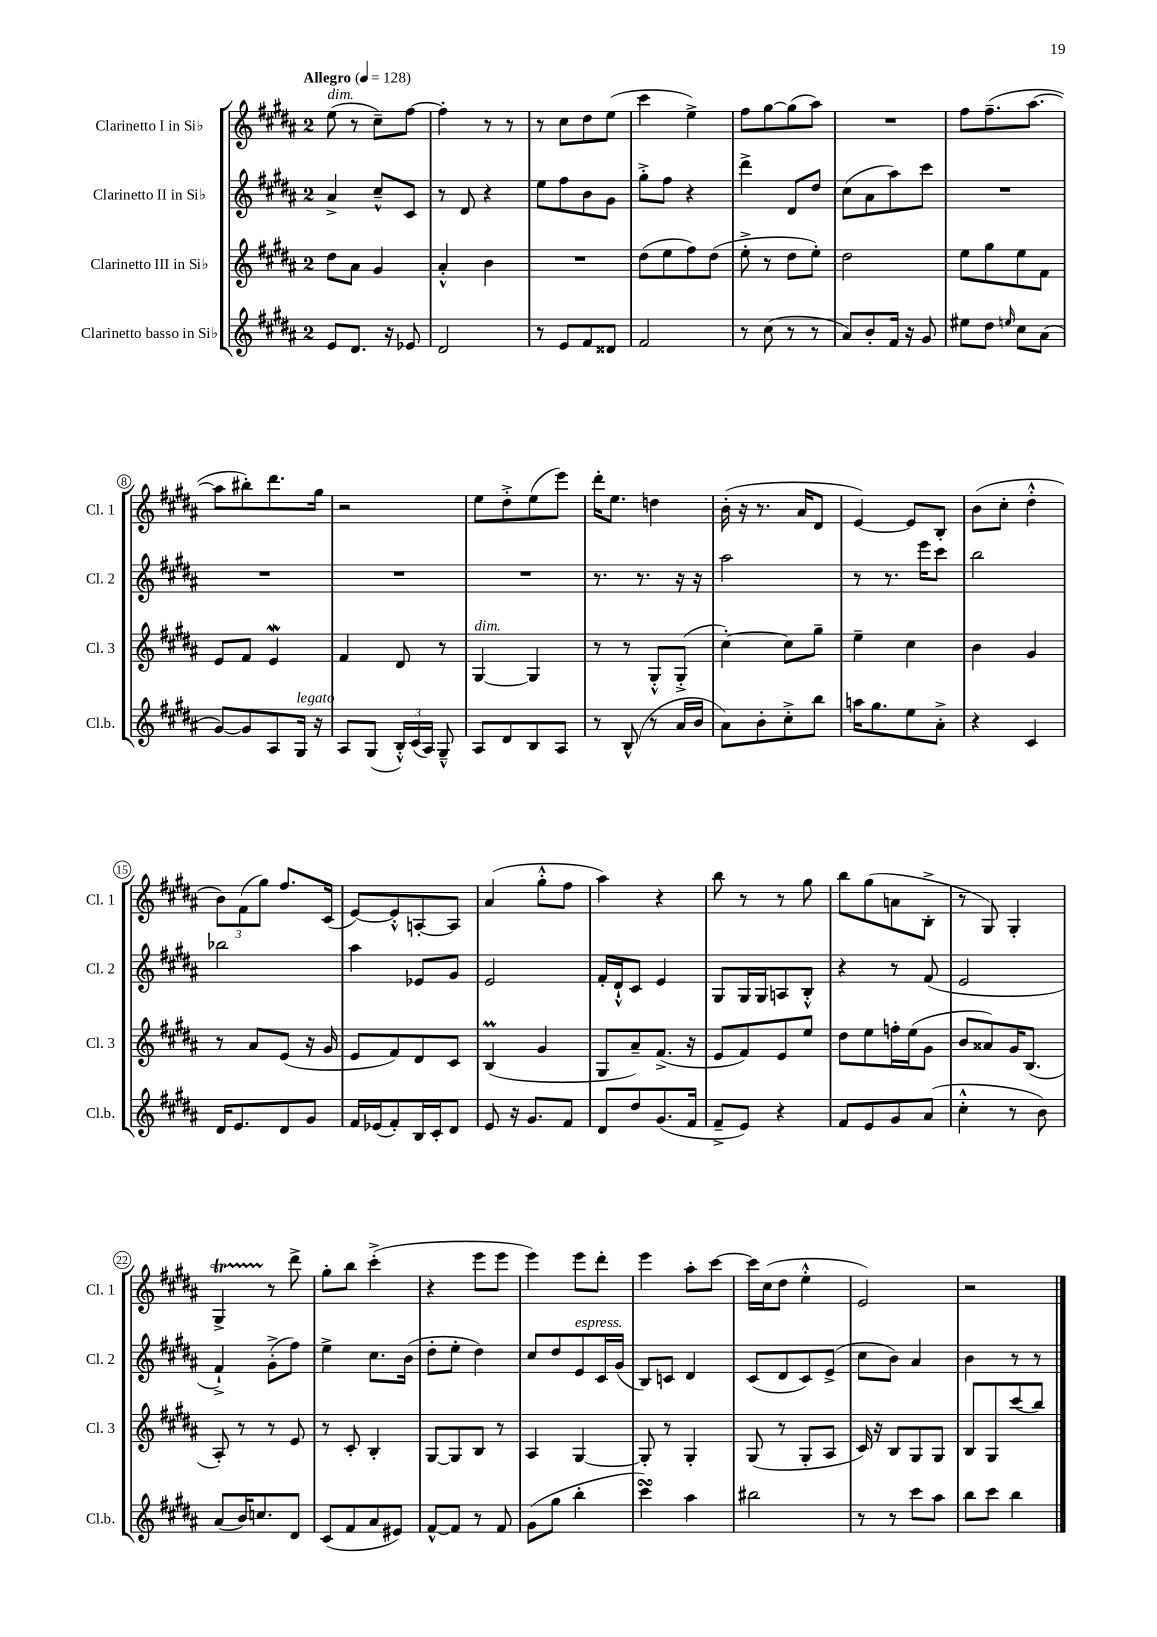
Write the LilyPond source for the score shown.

<<
\new StaffGroup <<
\new Staff = "s0" \with { instrumentName = "Clarinetto I in Sib" shortInstrumentName = "Cl. 1" } {
    \clef treble \key b \major \once \override Staff.TimeSignature.style = #'single-digit \time 2/4 \tempo "Allegro" 4 = 128
    \autoBeamOff e''8^\markup { \italic "dim." }( r8 cis''8[--) fis''8]~ |
    fis''4-. r8 r8 |
    r8 cis''8[ dis''8 e''8]( |
    cis'''4 e''4->) |
    fis''8[ gis''8~ gis''8( ais''8]) |
    R2 |
    fis''8[ fis''8.--( ais''8.]~ |
    ais''8[ bis''8-.) dis'''8. gis''16] |
    r2 |
    e''8[ dis''8-.-> e''8( e'''8]) |
    dis'''16[-. e''8.] d''4 |
    b'16-.( r16 r8. ais'16[ dis'8] |
    e'4~) e'8[ b8]-. |
    b'8[( cis''8]-. dis''4-.-^ |
    \tuplet 3/2 { b'8[) fis'8( gis''8]) } fis''8.[ cis'16]( |
    e'8[~) e'8-.-^ a8~-. a8] |
    ais'4( gis''8[-.-^ fis''8] |
    ais''4) r4 |
    b''8 r8 r8 gis''8 |
    b''8[ gis''8( a'8 b8]-.-> |
    r8 gis8) gis4-. |
    gis4->\startTrillSpan r8\stopTrillSpan dis'''8-> |
    gis''8[-. b''8] cis'''4-.->( |
    r4 e'''8[ e'''8] |
    e'''4) e'''8[ dis'''8]-. |
    e'''4 ais''8[-. cis'''8]~ |
    cis'''16[ cis''16( dis''8] e''4-.-^ |
    e'2) |
    r2 \bar "|." |
}
\new Staff = "s1" \with { instrumentName = "Clarinetto II in Sib" shortInstrumentName = "Cl. 2" } {
    \clef treble \key b \major \once \override Staff.TimeSignature.style = #'single-digit \time 2/4
    \autoBeamOff ais'4-> cis''8[---^ cis'8] |
    r8 dis'8 r4 |
    e''8[ fis''8 b'8 gis'8] |
    gis''8[-.-> fis''8] r4 |
    dis'''4-> dis'8[ dis''8] |
    cis''8[( ais'8 ais''8) cis'''8] |
    R2 |
    R2 |
    R2 |
    R2 |
    r8. r8. r16 r16 |
    ais''2 |
    r8 r8. e'''16[ cis'''8] |
    b''2 |
    bes''2 |
    ais''4 ees'8[ gis'8] |
    e'2 |
    fis'16[-. dis'16-!-^ cis'8] e'4 |
    gis8[ gis16 gis16 a8 b8]-.-^ |
    r4 r8 fis'8( |
    e'2 |
    fis'4-!->) gis'8[-.->( fis''8]) |
    e''4-> cis''8.[ b'16]( |
    dis''8[-. e''8]-. dis''4) |
    cis''8[ dis''8 e'8^\markup { \italic "espress." } cis'16 gis'16]( |
    b8[) c'8] dis'4 |
    cis'8[( dis'8 cis'8) e'8]->( |
    cis''8[ b'8]) ais'4 |
    b'4 r8 r8 \bar "|." |
}
\new Staff = "s2" \with { instrumentName = "Clarinetto III in Sib" shortInstrumentName = "Cl. 3" } {
    \clef treble \key b \major \once \override Staff.TimeSignature.style = #'single-digit \time 2/4
    \autoBeamOff dis''8[ ais'8] gis'4 |
    ais'4-.-^ b'4 |
    R2 |
    dis''8[( e''8 fis''8) dis''8]( |
    e''8-.-> r8 dis''8[ e''8]-.) |
    dis''2 |
    e''8[ gis''8 e''8 fis'8] |
    e'8[ fis'8] e'4\mordent |
    fis'4 dis'8 r8 |
    gis4~^\markup { \italic "dim." } gis4 |
    r8 r8 gis8[-.-^ gis8]-.->( |
    cis''4~-.) cis''8[ gis''8]-- |
    e''4-- cis''4 |
    b'4 gis'4 |
    r8 ais'8[ e'8]( r16 gis'16 |
    e'8[ fis'8) dis'8 cis'8] |
    b4\prall( gis'4 |
    gis8[ ais'8--) fis'8.]->( r16 |
    e'8[ fis'8) e'8 e''8] |
    dis''8[ e''8 f''16-. e''16( gis'8] |
    b'8[ aisis'8) gis'16 b8.]( |
    ais8-.) r8 r8 e'8 |
    r8 cis'8-. b4-. |
    gis8[~ gis8 b8] r8 |
    ais4 gis4~ |
    gis8-. r8 gis4-. |
    gis8( r8 gis8[-. ais8] |
    cis'16) r16 b8[ gis8 gis8] |
    b8[ gis8 cis'''8( b''8]) \bar "|." |
}
\new Staff = "s3" \with { instrumentName = "Clarinetto basso in Sib" shortInstrumentName = "Cl.b." } {
    \clef treble \key b \major \once \override Staff.TimeSignature.style = #'single-digit \time 2/4
    \autoBeamOff e'8[ dis'8.] r16 ees'8 |
    dis'2 |
    r8 e'8[ fis'8 disis'8] |
    fis'2 |
    r8 cis''8( r8 r8 |
    ais'8[) b'8-. fis'16] r16 gis'8 |
    eis''8[ dis''8] \grace { e''16 } cis''8[ ais'8]( |
    gis'8[~) gis'8 ais8 gis16]^\markup { \italic "legato" } r16 |
    ais8[ gis8]( \tuplet 3/2 { b16[-.-^) cis'16( ais16]) } gis8---^ |
    ais8[ dis'8 b8 ais8] |
    r8 b8-^( r8 ais'16[ b'16] |
    ais'8[) b'8-. cis''8-.-> b''8] |
    a''16[ gis''8. e''8 ais'8]-.-> |
    r4 cis'4 |
    dis'16[ e'8. dis'8 gis'8] |
    fis'16[ ees'16( fis'8-.) b16 cis'16-. dis'8] |
    e'8 r16 gis'8.[ fis'8] |
    dis'8[ dis''8 gis'8.( fis'16] |
    fis'8[---> e'8]) r4 |
    fis'8[ e'8 gis'8 ais'8]( |
    cis''4-.-^ r8 b'8) |
    ais'8[( b'16) c''8. dis'8] |
    cis'8[( fis'8 ais'8 eis'8]) |
    fis'8[~-^ fis'8] r8 fis'8 |
    gis'8[( gis''8] b''4-. |
    cis'''4\turn) ais''4 |
    bis''2 |
    r8 r8 cis'''8[ ais''8] |
    b''8[ cis'''8] b''4 \bar "|." |
}
>>
>>
\layout { \context { \Score \override BarNumber.stencil = #(make-stencil-circler 0.1 0.3 ly:text-interface::print) } }
